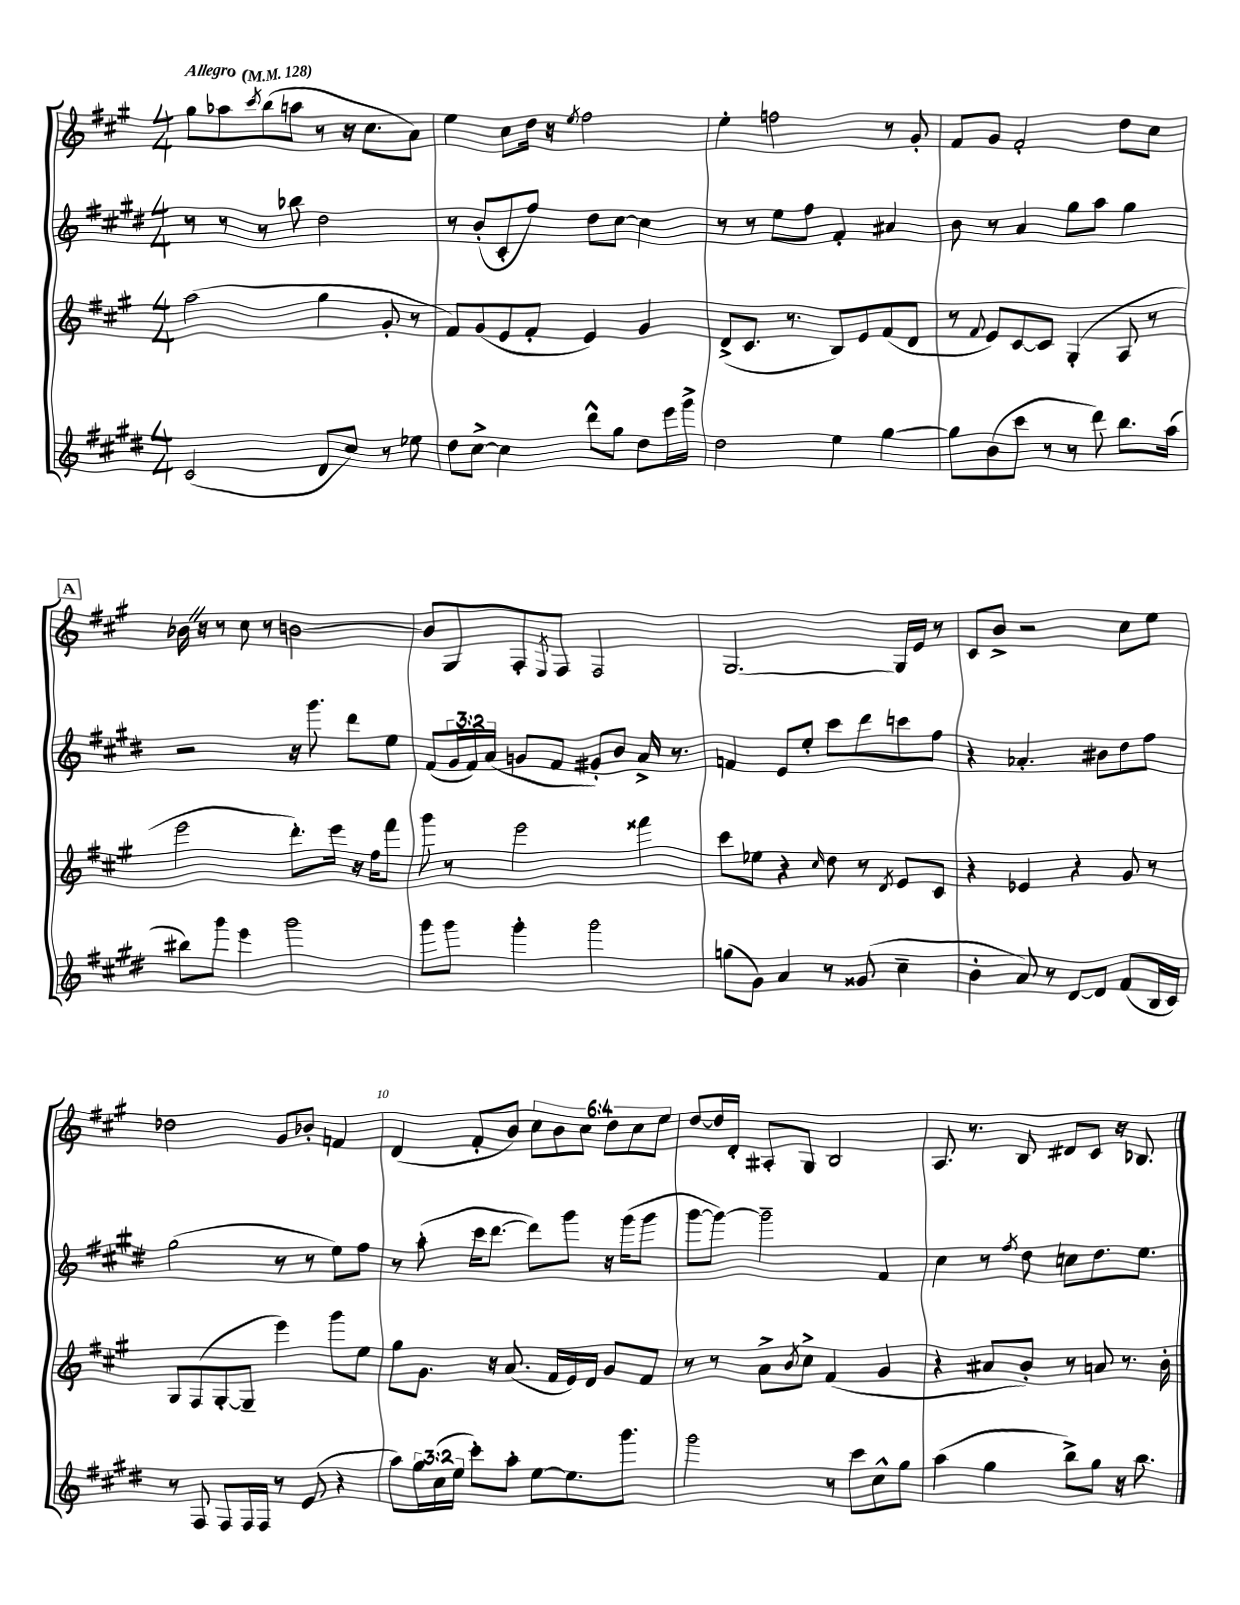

**kern	**kern	**kern	**kern
*part4	*part3	*part2	*part1
*staff4	*staff3	*staff2	*staff1
*clefG2	*clefG2	*clefG2	*clefG2
*k[f#c#g#d#]	*k[f#c#g#]	*k[f#c#g#d#]	*k[f#c#g#]
*M4/4	*M4/4	*M4/4	*M4/4
*MM128	*MM128	*MM128	*MM128
=1	=1	=1	=1
!	!	!	!LO:TX:a:B:t=Allegro
(2c#/	(2aa\	8r	8gg#\L
.	.	8r	8aa-X\
.	.	.	8qccc#/
.	.	8r	(8bb\
.	.	8bb-X\	8aan\J
8d#/L	4gg#\	2dd#\	8r
8cc#/J)	.	.	16r
.	.	.	8.cc#\L
8r	8g#'/	.	.
8ee-X\	8r	.	8a\J)
=2	=2	=2	=2
8dd#\L	8f#/L)	8r	4ee\
[8cc#^\J	(8g#/	(8b'/L	.
4cc#\]	8e/	8c#'/	8cc#\L
.	8f#'/J	8ff#/J)	16dd\Jk
.	.	.	16r
.	.	.	8qee/
8ddd#^^\L	4e/)	8dd#\L	2ff#\
8gg#\J	.	[8cc#\J	.
8dd#\L	4g#/	4cc#\]	.
16eee\L	.	.	.
16ggg#^\JJ	.	.	.
=3	=3	=3	=3
2dd#\	(8d^/L	8r	4ee'\
.	8.c#/J	8r	.
.	.	8ee\L	2ffn\
.	8.r	.	.
.	.	8ff#\J	.
4ee\	8B/L)	4f#'/	.
.	8e/	.	.
[4gg#\	(8f#/	4a#X/	8r
.	8d/J	.	8g#'/
=4	=4	=4	=4
8gg#\L]	8r	8b\	8f#/L
.	8qqf#/	.	.
(8b\	8e/L)	8r	8g#/J
8ccc#\J	[8c#/	4a/	2f#'/
8r	8c#/J]	.	.
8r	(4G#'/	8gg#\L	.
8ddd#\)	.	8aa\J	.
8.bb\L	8A/	4gg#\	8dd\L
.	8r	.	8cc#\J
(16aa\Jk	.	.	.
!!LO:LB:g=z
!!LO:REH:place=s1:t=A
=5	=5	=5	=5
8bb#X\L)	2eee\	2r	16b-XZ\
.	.	.	16r
8ggg#\J	.	.	8r
4eee\	.	.	8cc#\
.	.	.	8r
2ggg#\	8.ddd'\L)	16r	[2bn\
.	.	8.ggg#\	.
.	16eee\Jk	.	.
.	16r	8ddd#\L	.
.	16ff#\KL	.	.
.	8fff#\J	8ee\J	.
=6	=6	=6	=6
8ggg#\L	8ggg#\	(8f#/L	8b/L]
8ggg#\J	8r	24g#/L	8G#/
.	.	24f#/)	.
.	.	(24a/JJ	.
4ggg#'\	2eee\	8gn/L	8F#'/
.	.	.	8qE/
.	.	8f#/J	8F#/J
2ggg#\	.	8g#X'/L)	2F#/
.	.	8b/J	.
.	4fff##X\	16a^/	.
.	.	8.r	.
=7	=7	=7	=7
(8ggn\L	8ccc#\L	4fn/	[2.G#/
8g#\J)	8ee-X\J	.	.
4a/	4r	8e/L	.
.	.	8ee'/J	.
.	16qqcc#/	.	.
8r	8dd\	8ccc#\L	.
(8g##X/	8r	8ddd#\	.
.	8qd/	.	.
4cc#~\	8e/L	8cccn\	16G#/LL]
.	.	.	16e/JJ
.	8c#/J	8ff#\J	8r
=8	=8	=8	=8
4b'\	4r	4r	8c#/L
.	.	.	8b^/J
8a/)	4e-X/	4.a-X'/	2r
8r	.	.	.
[8d#/L	4r	.	.
8d#/J]	.	8b#X\L	.
(8f#/L	8g#/	8dd#\	8cc#\L
16B/L	8r	8ff#\J	8ee\J
16c#/JJ)	.	.	.
!!LO:LB:g=z
=9	=9	=9	=9
8r	8G#/L	(2gg#\	2dd-X\
8F#/	(8F#/	.	.
8F#/L	[8G#'/	.	.
16F#/L	8G#~/J]	.	.
16F#/JJ	.	.	.
8r	4eee\)	8r	8g#/L
(8e/	.	8r	8b-X'/J
4r	8ggg#\L	8ee\L)	4fn/
.	8ee\J	8ff#\J	.
=10	=10	=10	=10
8aa\L)	8gg#\L	8r	(4d/
24gg#\L	8.g#\J	(8aa'\	.
(24cc#\	.	.	.
24ee\JJ	.	.	.
8ccc#'\L)	.	16ccc#\KL	8f#'/L
.	16r	[8.ddd#\J	.
8aa'\J	(8.a/	.	8b/J)
[8ee\L	.	8ddd#\L])	12cc#\L
.	16f#/LL	.	.
.	.	.	12b\
8.ee\]	16e/)	8ggg#\J	.
.	.	.	12cc#\J
.	16d/JJ	.	.
.	8g#/L	16r	12dd\L
8.ggg#\J	.	(16ggg#\KL	.
.	.	.	12cc#\
.	8f#/J	8ggg#\J	.
.	.	.	12ee\J
=11	=11	=11	=11
2ggg#\	8r	[8ggg#\L	[8dd/L
.	8r	8ggg#\J_)	16dd/L]
.	.	.	16d'/JJ
.	8a^\L	2ggg#~\]	8A#X'/L
.	8qb/	.	.
.	8cc#^\J	.	8G#/J
8r	(4f#/	.	2B/
8ccc#\L	.	.	.
8cc#^^\	4g#/	4f#/	.
8gg#\J	.	.	.
=12	=12	=12	=12
(4aa\	4r	4cc#\	8.A/
.	.	.	8.r
4gg#\	8a#X/L	8r	.
.	.	8qff#/	.
.	8b'/J)	8dd#\	8B/
8bb^\L)	8r	8ccn\L	8d#X/L
8gg#\J	8an/	8.dd#\	8c#/J
16r	8.r	.	16r
8.bb\	.	8.ee\J	8.B-X/
.	16b'\	.	.
==	==	==	==
*-	*-	*-	*-
